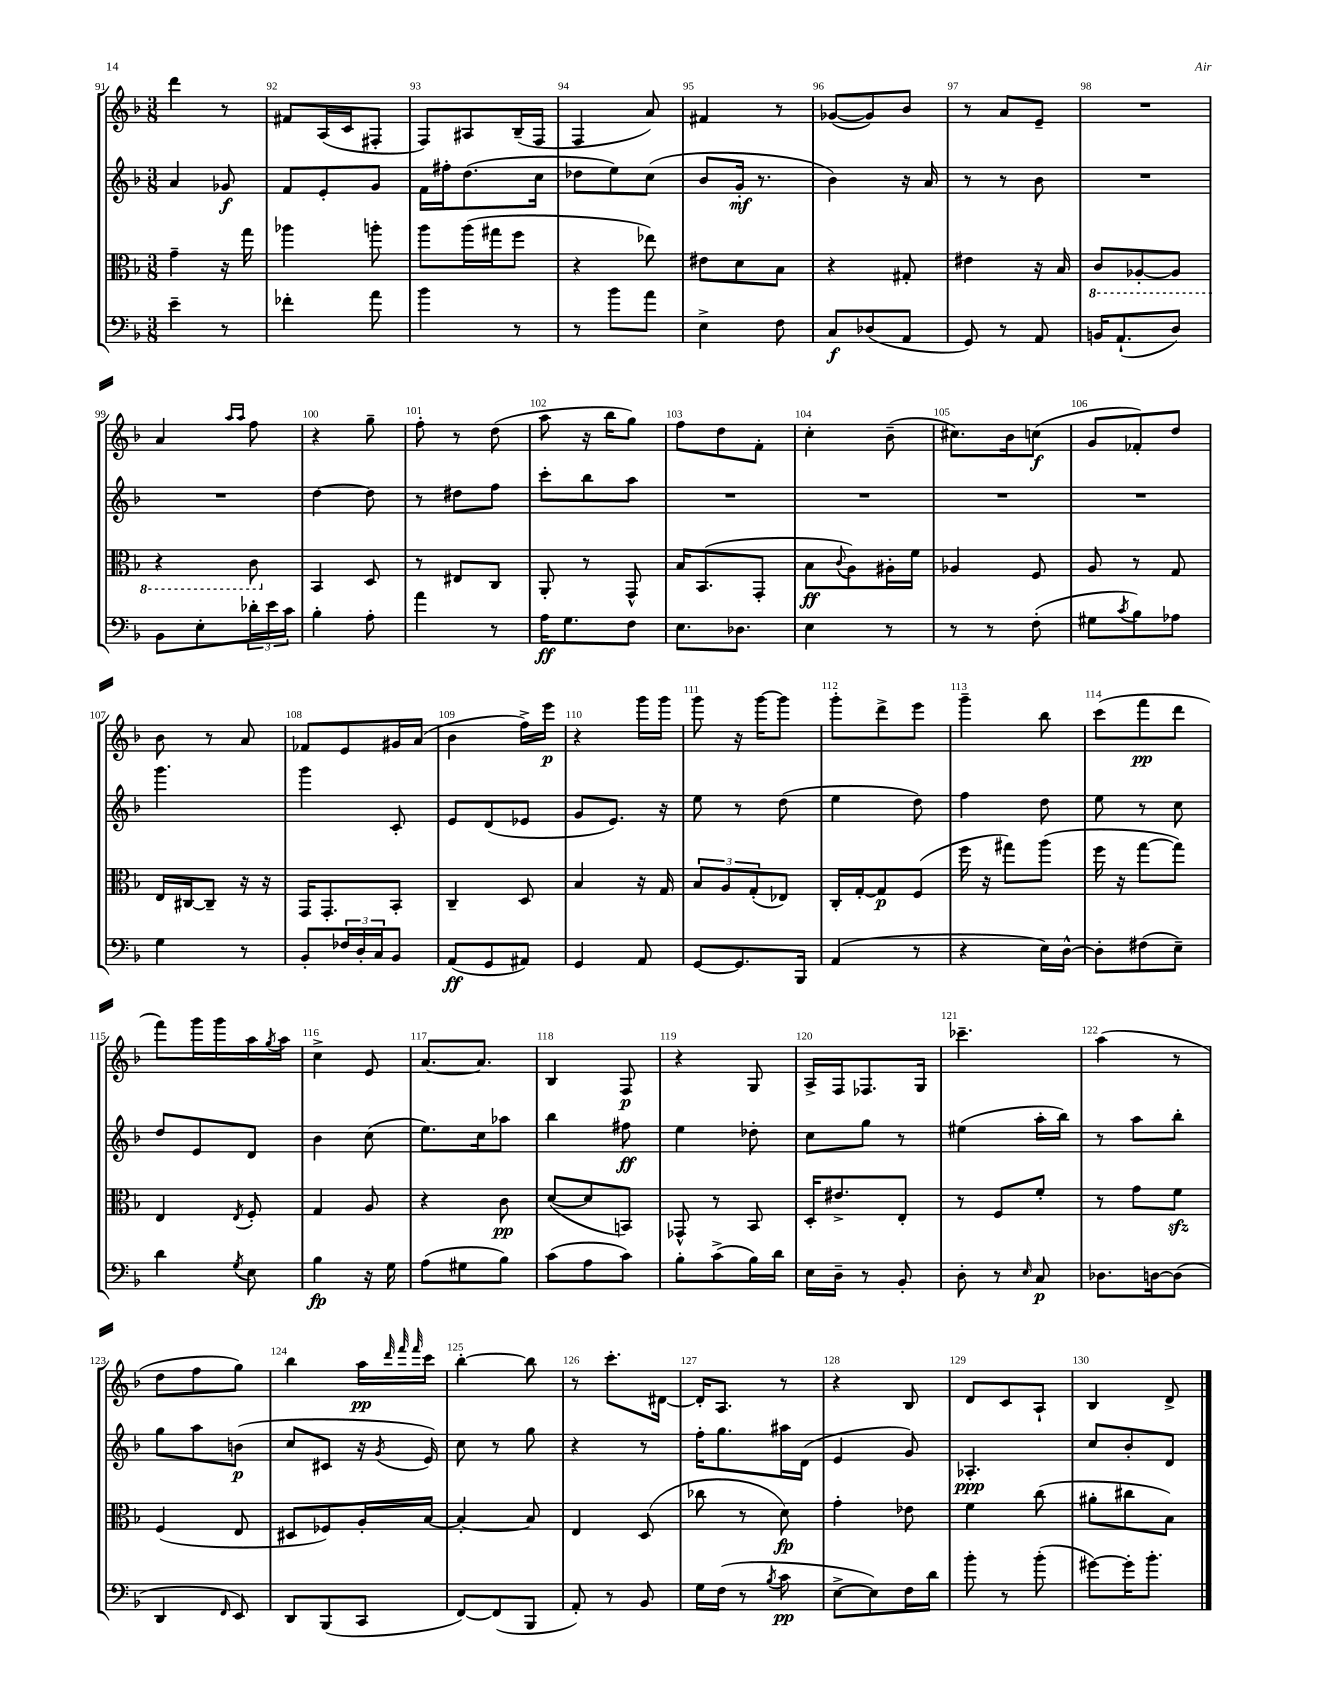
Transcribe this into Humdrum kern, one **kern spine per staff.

**kern	**kern	**kern	**kern
*staff4	*staff3	*staff2	*staff1
*clefF4	*clefC3	*clefG2	*clefG2
*k[b-]	*k[b-]	*k[b-]	*k[b-]
*M3/8	*M3/8	*M3/8	*M3/8
4e~\	4g~\	4a/	4ddd\
8r	16r	8g-/	8r
.	16gg\	.	.
=	=	=	=
4f-'\	4aa-\	8f/L	8f#/L
.	.	8e'/	(16A/L
.	.	.	16c/J
8a\	8aa'\	8g/J	8F#'/J
=	=	=	=
4b-\	8aa\L	16f\LL	8F/L)
.	.	16ff#'\J	.
.	(16aa\L	(8.dd\	8A#/
.	16gg#\J	.	.
8r	8ff\J	.	(16B-~/L
.	.	16cc\Jk	16F/JJ
=	=	=	=
8r	4r	8dd-\L	4F/
8b-\L	.	8ee\)	.
8a\J	8ee-\)	(8cc\J	8a/)
=	=	=	=
4E^\	8e#\L	8b-/L	4f#/
.	8d\	16g'/Jk	.
.	.	8.r	.
8F\	8B-\J	.	8r
=	=	=	=
8C/L	4r	4b-\)	([8g-/L
(8D-/	.	.	8g-/])
8AA/J	8G#'/	16r	8b-/J
.	.	16a/	.
=	=	=	=
8GG/)	4e#\	8r	8r
8r	.	8r	8a/L
8AA/	16r	8b-\	8e~/J
.	16B-/	.	.
=	=	=	=
16BB/LK	8C/L	4.r	4.r
(8.AA`/	.	.	.
.	[8AA-'/	.	.
8D/J)	8AA-/]J	.	.
=	=	=	=
8BB-\L	4r	4.r	4a/
8E'\	.	.	.
.	.	.	16qqaa/LL
.	.	.	16qqaa/JJ
24d-'\L	8C\	.	8ff\
24e\	.	.	.
24c\JJ	.	.	.
=	=	=	=
4B-'\	4BB-/	[4dd\	4r
8A'\	8D/	8dd\]	8gg~\
=	=	=	=
4a\	8r	8r	8ff'\
.	8E#/L	8dd#\L	8r
8r	8C/J	8ff\J	(8dd\
=	=	=	=
16A\LK	8AA'/	8ccc'\L	8aa\
8.G\	.	.	.
.	8r	8bb-\	16r
.	.	.	16bb-\LK
8F\J	8GG^^/	8aa\J	8gg\J)
=	=	=	=
8.E\L	16B-/LK	4.r	8ff\L
.	(8.BB-/	.	.
.	.	.	8dd\
8.D-\J	.	.	.
.	8GG'/J	.	8f'\J
=	=	=	=
4E\	8B-\L	4.r	4cc'\
.	8qqc/	.	.
.	8A\)	.	.
8r	16A#'\L	.	(8b-~\
.	16f\JJ	.	.
=	=	=	=
8r	4A-/	4.r	8.cc#\L)
8r	.	.	.
.	.	.	16b-\k
(8F'\	8F/	.	(8cc\J
=	=	=	=
8G#\L	8A/	4.r	8g/L
8qc/	.	.	.
8B-\)	8r	.	8f-'/)
8A-\J	8G/	.	8dd/J
=	=	=	=
4G\	16E/LL	4.ggg\	8b-\
.	[16C#/J	.	.
.	8C#~/]J	.	8r
8r	16r	.	8a/
.	16r	.	.
=	=	=	=
8BB-'/L	16GG/LK	4ggg\	8f-/L
.	8.GG'/	.	.
24F-/L	.	.	8e/
24D'/	.	.	.
24C/J	.	.	.
8BB-/J	8BB-'/J	8c'/	16g#/L
.	.	.	(16a/JJ
=	=	=	=
(8AA/L	4C~/	8e/L	4b-\
8GG/	.	(8d/	.
8AA#/J)	8D/	8e-/J	16ff^\LL)
.	.	.	16eee\JJ
=	=	=	=
4GG/	4B-/	8g/L	4r
.	.	8.e/J)	.
8AA/	16r	.	16ggg\LL
.	16G/	16r	16ggg\JJ
=	=	=	=
[8GG/L	12B-/L	8ee\	8ggg\
.	12A/	.	.
8.GG/]	.	8r	16r
.	(12G'/	.	.
.	.	.	[16ggg\LK
.	8E-/J)	(8dd\	8ggg\]J
16BBB-/Jk	.	.	.
=	=	=	=
(4AA/	16C'/LL	4ee\	8ggg'\L
.	[16G'/J	.	.
.	8G/]	.	8ddd^\
8r	(8F/J	8dd\)	8eee\J
=	=	=	=
4r	16ff\	4ff\	4ggg~\
.	16r	.	.
.	8gg#\L)	.	.
16E\LL)	(8aa\J	8dd\	8bb-\
[16D^^\JJ	.	.	.
=	=	=	=
8D'\]L	16ff\	8ee\	(8ccc\L
.	16r	.	.
(8F#\	[8gg\L	8r	8fff\
8E~\J)	8gg\]J)	8cc\	8ddd\J
=	=	=	=
4d\	4E/	8dd/L	8fff\L)
.	.	8e/	16ggg\L
.	.	.	16ggg\
8qG/	8qE/	.	.
8E\	8F'/	8d/J	16aa\
.	.	.	8qgg/
.	.	.	16aa\JJ
=	=	=	=
4B-\	4G/	4b-\	4cc^\
16r	8A/	(8cc\	8e/
16G\	.	.	.
=	=	=	=
(8A\L	4r	8.ee\L)	[8.a/L
8G#\	.	.	.
.	.	16cc\k	8.a/]J
8B-\J)	8c\	8aa-\J	.
=	=	=	=
(8c\L	([8d/L	4bb-\	4B-/
8A\	8d/]	.	.
8c\J)	8BB/J)	8ff#\	8F/
=	=	=	=
8B-'\L	8GG-^^/	4ee\	4r
(8c^\	8r	.	.
16B-\L)	8BB-/	8dd-'\	8G/
16d\JJ	.	.	.
=	=	=	=
16E\LL	16D'/LK	8cc\L	16A^/LL
16D~\JJ	8.e#^/	.	16F/J
8r	.	8gg\J	8.F-/
8BB-'/	8E'/J	8r	.
.	.	.	16G/Jk
=	=	=	=
8D'\	8r	(4ee#\	4.ccc-~\
8r	8F/L	.	.
16qqE/	.	.	.
8C/	8f'/J	16aa'\LL	.
.	.	16bb-\JJ)	.
=	=	=	=
8.D-\L	8r	8r	(4aa\
.	8g\L	8aa\L	.
[16D\k	.	.	.
(8D\]J	8f\J	8bb-'\J	8r
=	=	=	=
4DD/	(4F/	8gg\L	8dd\L
.	.	8aa\	8ff\
16qqFF/	.	.	.
8EE/)	8E/	(8b\J	8gg\J)
=	=	=	=
8DD/L	8D#/L	8cc/L	4bb-\
(8BBB-/	8F-/)	8c#/J	.
8CC/J	16A'/L	16r	16aa\LL
.	.	.	32qqddd/
.	.	.	32qqfff/
.	.	8qg/	32qqfff/
.	[16B-/JJ	16e/)	16ccc\JJ
=	=	=	=
[8FF/L)	4B-'/_	8cc\	[4bb-'\
(8FF/]	.	8r	.
8BBB-/J	8B-/]	8gg\	8bb-\]
=	=	=	=
8AA'/)	4E/	4r	8r
8r	.	.	8.ccc'\L
8BB-/	(8D/	8r	.
.	.	.	[16d#\Jk
=	=	=	=
16G\LL	8cc-\	16ff'\LK	16d#'/]LK
(16F\JJ	.	8.gg\	8.A/J
8r	8r	.	.
8qB-/	.	.	.
8c\	8d\)	16aa#\L	8r
.	.	(16d\JJ	.
=	=	=	=
[8E^\L	4g'\	4e/	4r
8E\])	.	.	.
16F\L	8e-\	8g/)	8B-/
16d\JJ	.	.	.
=	=	=	=
8b-'\	4f\	4.A-'/	8d/L
8r	.	.	8c/
(8b-'\	(8cc\	.	8A`/J
=	=	=	=
[8g#\L)	8a#'\L	8cc/L	4B-/
16g#'\]K	8cc#\	8b-'/	.
8.b-'\J	.	.	.
.	8B-\J)	8d/J	8d^/
==	==	==	==
*-	*-	*-	*-
